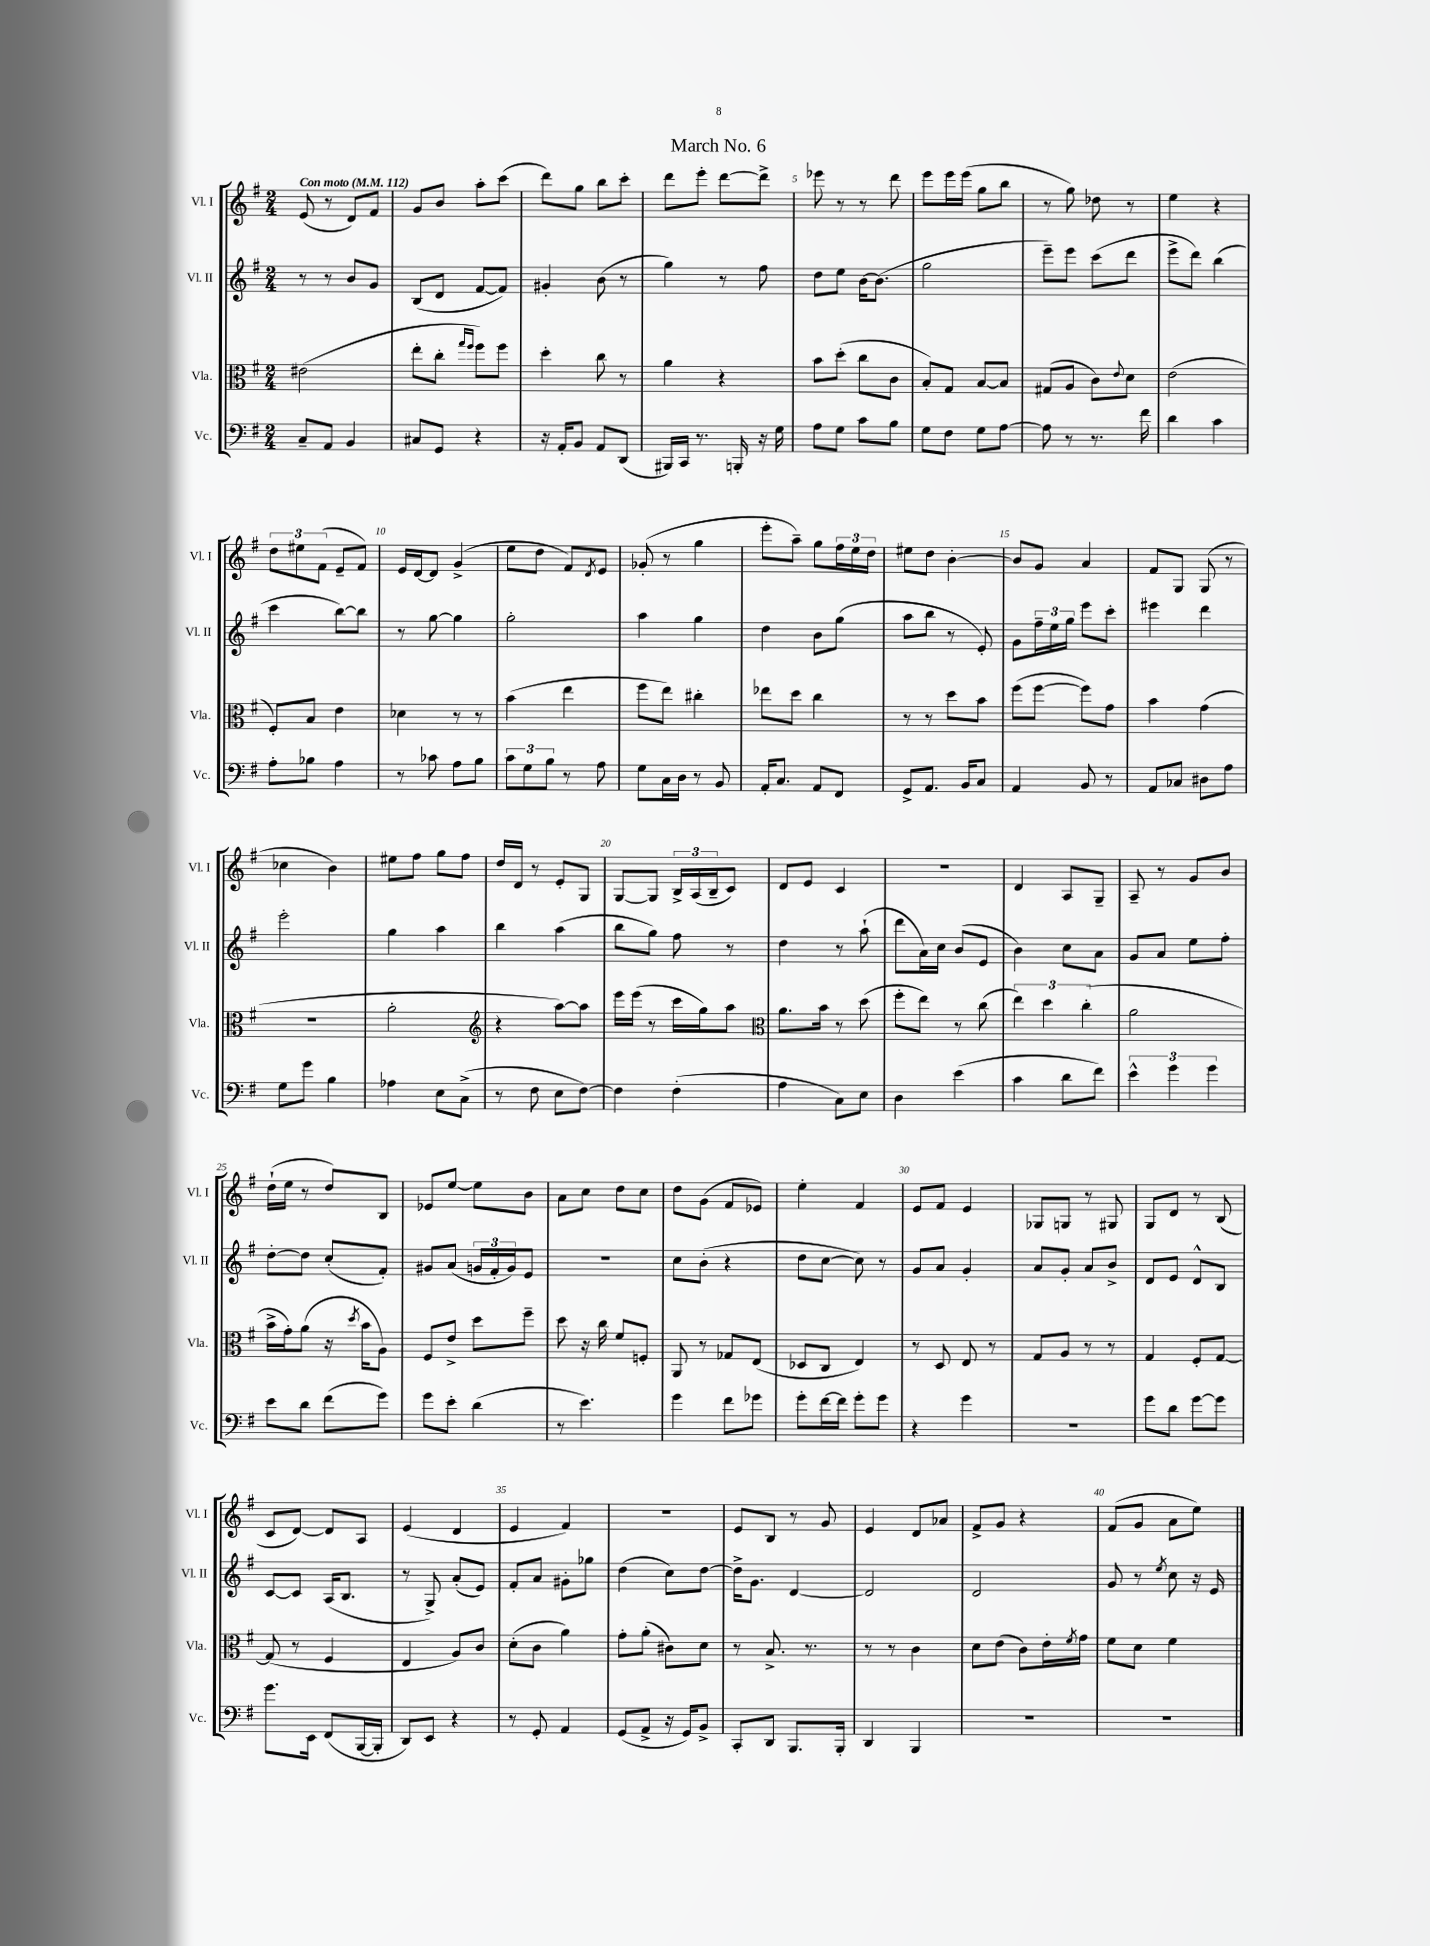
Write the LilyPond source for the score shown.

\header { title = "March No. 6" }
<<
\new StaffGroup <<
\new Staff = "s0" \with { instrumentName = "Vl. I" shortInstrumentName = "Vl. I" } {
    \clef treble \key g \major \numericTimeSignature \time 2/4 \tempo "Con moto" 4 = 112
    e'8( r8 d'8) fis'8 |
    g'8 b'8 a''8-. c'''8( |
    d'''8) g''8 b''8 c'''8-. |
    d'''8 e'''8-. d'''8~ d'''8-> |
    ees'''8 r8 r8 d'''8 |
    e'''8 e'''16 e'''16( g''8 b''8 |
    r8 g''8) des''8 r8 |
    e''4 r4 |
    \tuplet 3/2 { d''8 eis''8 fis'8( } e'8-- fis'8) |
    e'16 d'16~ d'8 g'4->( |
    e''8 d''8 fis'8) \acciaccatura { d'8 } e'8 |
    ges'8-.( r8 g''4 |
    e'''8-. a''8--) g''8 \tuplet 3/2 { fis''16 e''16 d''16 } |
    eis''8 d''8 b'4~-. |
    b'8 g'8 a'4 |
    fis'8 g8 g8( r8 |
    ces''4 b'4) |
    eis''8 fis''8 g''8 fis''8 |
    d''16 d'16 r8 e'8-. g8 |
    g8~ g8 \tuplet 3/2 { b16-> a16( b16-- } c'8) |
    d'8 e'8 c'4 |
    R2 |
    d'4 a8 g8-- |
    a8-- r8 g'8 b'8 |
    d''16-!( e''16 r8 d''8) b8 |
    ees'8 e''8~ e''8 b'8 |
    a'8 c''8 d''8 c''8 |
    d''8 g'8( fis'8 ees'8) |
    e''4-. fis'4 |
    e'8 fis'8 e'4 |
    ges8 g8 r8 gis8 |
    g8 d'8 r8 b8( |
    c'8 d'8~) d'8 a8 |
    e'4( d'4 |
    e'4 fis'4) |
    R2 |
    e'8 b8 r8 g'8 |
    e'4 d'8 aes'8 |
    fis'8-> g'8 r4 |
    fis'8( g'8 a'8 e''8) \bar "|." |
}
\new Staff = "s1" \with { instrumentName = "Vl. II" shortInstrumentName = "Vl. II" } {
    \clef treble \key g \major \numericTimeSignature \time 2/4
    r8 r8 b'8 g'8 |
    b8( d'8 fis'8~ fis'8) |
    gis'4-. b'8( r8 |
    g''4) r8 fis''8 |
    d''8 e''8 b'16~ b'8.( |
    g''2 |
    e'''8--) e'''8 c'''8( d'''8 |
    e'''8-> d'''8) b''4( |
    c'''4 b''8~) b''8 |
    r8 g''8~ g''4 |
    g''2-. |
    a''4 g''4 |
    d''4 b'8 g''8( |
    a''8 b''8 r8 e'8-.) |
    g'8 \tuplet 3/2 { fis''16-- e''16 g''16 } e'''8 c'''8-. |
    eis'''4 d'''4 |
    e'''2-. |
    g''4 a''4 |
    b''4 a''4( |
    b''8 g''8) fis''8 r8 |
    d''4 r8 a''8-!( |
    d'''8 a'16) c''16 b'8( e'8 |
    b'4) c''8 a'8 |
    g'8 a'8 e''8 fis''8-. |
    d''8~-. d''8 c''8-.( fis'8-.) |
    gis'8 a'8( \tuplet 3/2 { g'16 fis'16-. g'16) } e'8 |
    R2 |
    c''8 b'8-.( r4 |
    d''8 c''8~ c''8) r8 |
    g'8 a'8 g'4-. |
    a'8 g'8-. a'8 b'8-> |
    d'8 e'8 d'8-^ b8 |
    c'8~ c'8 a16( b8. |
    r8 g8->) a'8-.( e'8) |
    fis'8-. a'8 gis'8-. ges''8 |
    d''4( c''8) d''8~ |
    d''16-> g'8. d'4~ |
    d'2 |
    d'2 |
    g'8 r8 \acciaccatura { e''8 } c''8 r16 e'16 \bar "|." |
}
\new Staff = "s2" \with { instrumentName = "Vla." shortInstrumentName = "Vla." } {
    \clef alto \key g \major \numericTimeSignature \time 2/4
    eis'2( |
    e''8-. c''8-. \grace { g''16 fis''16 } fis''8) fis''8 |
    d''4-. c''8 r8 |
    a'4 r4 |
    b'8 d''8-.( c''8 c'8 |
    b8-.) g8 b8~ b8 |
    gis8( a8 c'8) \appoggiatura { e'8 } d'8 |
    e'2( |
    fis8-.) b8 e'4 |
    des'4 r8 r8 |
    b'4( e''4 |
    fis''8 e''8) cis''4-. |
    ees''8 d''8 c''4 |
    r8 r8 d''8 b'8 |
    fis''8( fis''8~ fis''8) g'8 |
    b'4 g'4( |
    r2 |
    a'2-. |
    \clef treble r4 a''8~) a''8 |
    e'''16 e'''16( r8 c'''16 g''16) a''8 |
    \clef alto a'8. b'16 r8 d''8( |
    fis''8-. e''8) r8 c''8( |
    \tuplet 3/2 { e''4) d''4 c''4-.( } |
    a'2 |
    b'16-> g'16-.) a'8( r16 \acciaccatura { d''8 } b'16 a8) |
    fis8 e'8-> d''8 fis''8-- |
    d''8 r16 c''16 fis'8 f8-. |
    a,8 r8 ges8 e8( |
    des8 c8 e4) |
    r8 d8 e8 r8 |
    g8 a8 r8 r8 |
    g4 fis8-. g8~ |
    g8( r8 fis4 |
    e4 a8) c'8 |
    d'8-.( c'8 a'4) |
    g'8-. a'8-.( cis'8) d'8 |
    r8 b8.-> r8. |
    r8 r8 c'4 |
    d'8 e'8( c'8) e'16-. \acciaccatura { fis'8 } g'16 |
    fis'8 d'8 fis'4 \bar "|." |
}
\new Staff = "s3" \with { instrumentName = "Vc." shortInstrumentName = "Vc." } {
    \clef bass \key g \major \numericTimeSignature \time 2/4
    c8-- a,8 b,4 |
    cis8 g,8 r4 |
    r16 a,16-. b,8 a,8 d,8( |
    bis,,16) c,16 r8. b,,16-. r16 g16 |
    a8 g8 c'8 b8 |
    g8 fis8 g8 a8~ |
    a8 r8 r8. fis'16 |
    d'4 c'4 |
    a8-. bes8 a4 |
    r8 ces'8 a8 b8 |
    \tuplet 3/2 { c'8 g8 b8 } r8 a8 |
    g8 c16 d16 r8 b,8 |
    a,16-. c8. a,8 fis,8 |
    g,8-> a,8. b,16 c8 |
    a,4 b,8 r8 |
    a,8 ces8 dis8 a8 |
    g8 g'8 b4 |
    aes4 e8 c8->( |
    r8 fis8 e8 fis8~) |
    fis4 fis4-.( |
    a4 c8) e8 |
    d4 e'4( |
    c'4 d'8 fis'8) |
    \tuplet 3/2 { e'4-^ g'4 g'4 } |
    e'8 d'8 fis'8( g'8) |
    g'8 e'8-. d'4( |
    r8 e'4.) |
    g'4 fis'8 ges'8 |
    g'8-. fis'16~ fis'16 g'8-. g'8 |
    r4 g'4 |
    R2 |
    g'8 d'8 g'8~ g'8 |
    g'8. e,16 fis,8( b,,16~ b,,16-. |
    d,8) e,8 r4 |
    r8 g,8-. a,4 |
    g,8( a,8-> r16 g,16) b,8-> |
    c,8-. d,8 b,,8. b,,16-. |
    d,4 b,,4 |
    R2 |
    R2 \bar "|." |
}
>>
>>
\layout { \context { \Score \override BarNumber.break-visibility = ##(#f #t #t) barNumberVisibility = #(every-nth-bar-number-visible 5) } }
